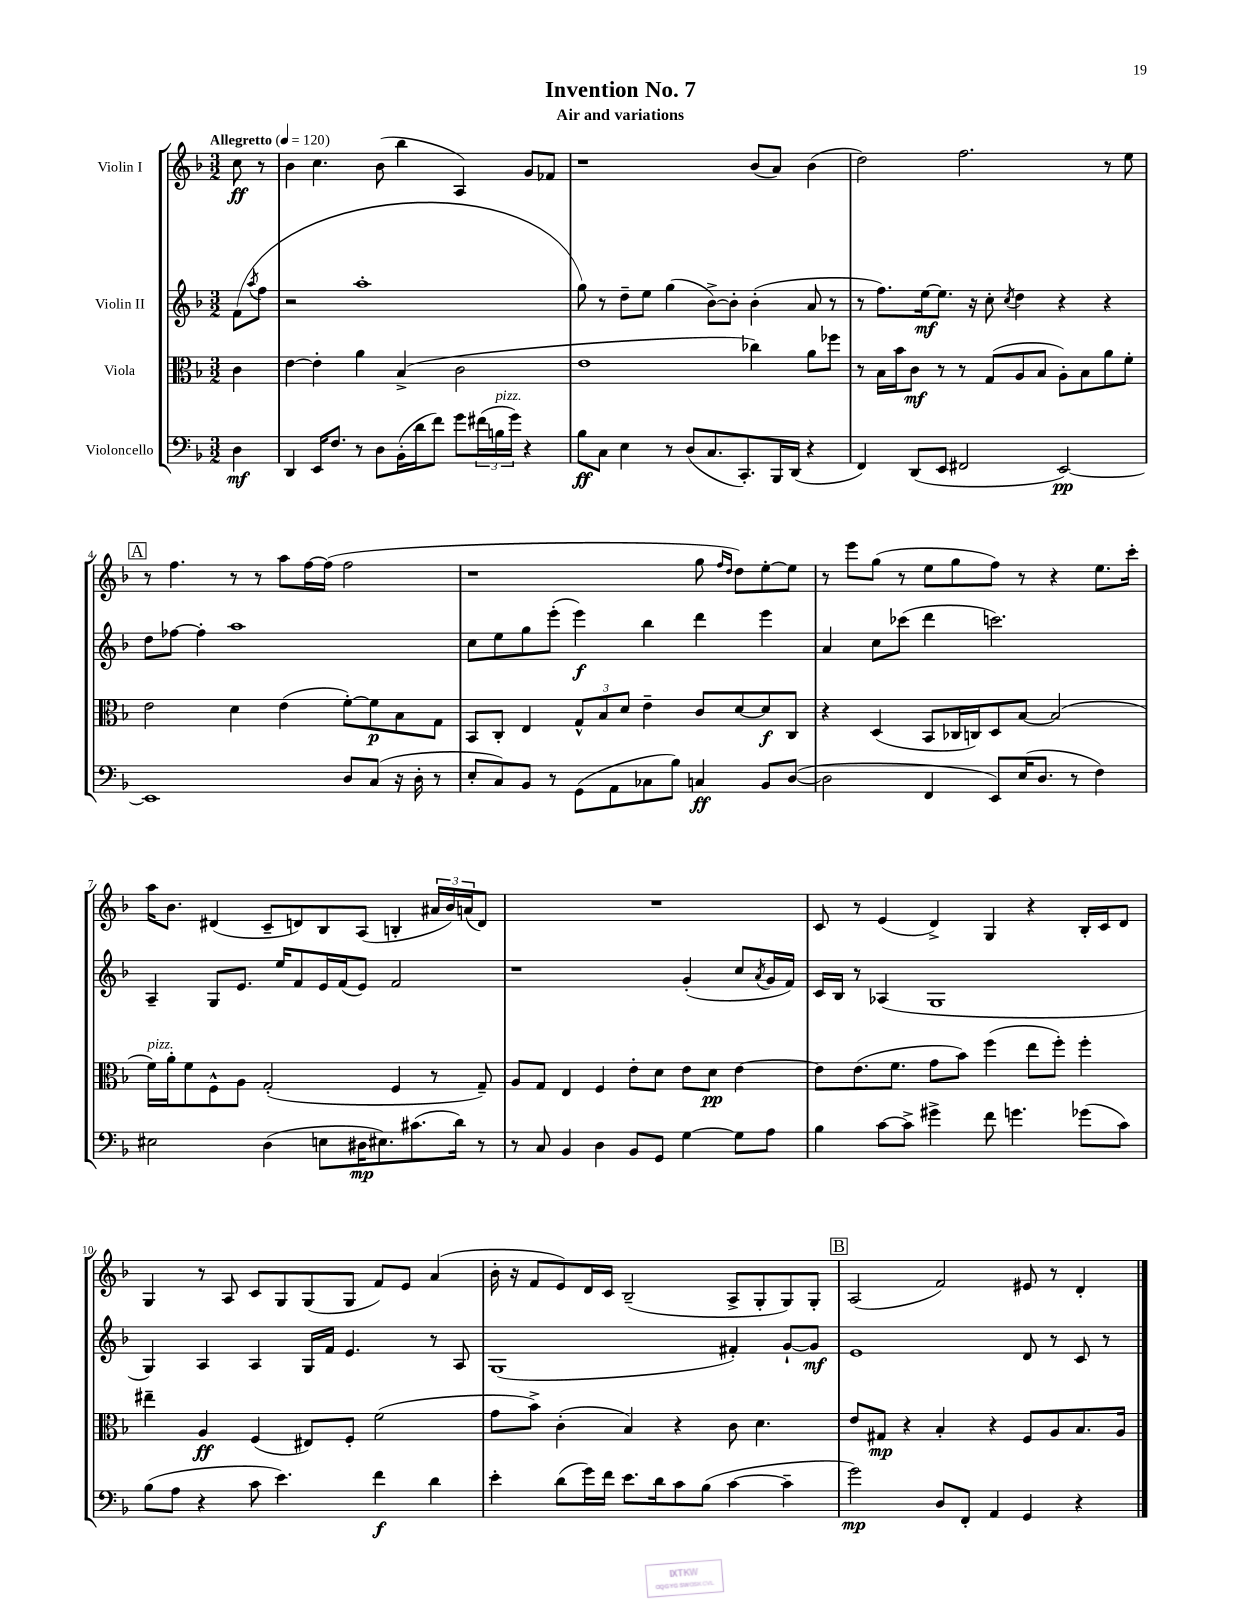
\header { title = "Invention No. 7" subtitle = "Air and variations" }
<<
\new StaffGroup <<
\new Staff = "s0" \with { instrumentName = "Violin I" } {
    \clef treble \key f \major \numericTimeSignature \time 3/2 \partial 4 \tempo "Allegretto" 4 = 120
    c''8\ff r8 |
    bes'4 c''4. bes'8( bes''4 a4) g'8 fes'8 |
    r1 bes'8( a'8) bes'4( |
    d''2) f''2. r8 e''8 |
    \mark \markup { \box "A" } r8 f''4. r8 r8 a''8 f''16~ f''16( f''2 |
    r1 g''8 \grace { f''16 d''16 } d''8) e''8~-. e''8 |
    r8 e'''8 g''8( r8 e''8 g''8 f''8) r8 r4 e''8. c'''16-. |
    a''16 bes'8. dis'4( c'8-- d'8) bes8 a8( b4-. \tuplet 3/2 { ais'16 bes'16) a'16( } d'8) |
    R1. |
    c'8 r8 e'4( d'4->) g4 r4 bes16-. c'16 d'8 |
    g4 r8 a8 c'8 g8 g8( g8 f'8) e'8 a'4( |
    bes'16-. r16 f'8 e'8) d'16 c'16 bes2--( a8-> g8-. g8) g8-. |
    \mark \markup { \box "B" } a2( f'2) eis'8 r8 d'4-. \bar "|." |
}
\new Staff = "s1" \with { instrumentName = "Violin II" } {
    \clef treble \key f \major \numericTimeSignature \time 3/2 \partial 4
    f'8( \acciaccatura { a''8 } f''8 |
    r2 a''1-. |
    g''8) r8 d''8-- e''8 g''4( bes'8~->) bes'8-. bes'4-.( a'8 r8 |
    r8 f''8.) e''16~\mf e''8. r16 c''8-. \acciaccatura { c''8 } d''4 r4 r4 |
    \mark \markup { \box "A" } d''8 fes''8~ fes''4-. a''1 |
    c''8 e''8 g''8 e'''8-.( e'''4\f) bes''4 d'''4 e'''4 |
    a'4 c''8 ces'''8( d'''4 c'''2.) |
    a4-- g8 e'8. e''16 f'8 e'16 f'16( e'8) f'2 |
    r1 g'4-.( c''8 \acciaccatura { a'8 } g'16 f'16) |
    c'16 bes16 r8 aes4( g1 |
    g4) a4 a4 g16 f'16 e'4. r8 a8 |
    g1( fis'4-.) g'8~-! g'8\mf |
    \mark \markup { \box "B" } e'1 d'8 r8 c'8 r8 \bar "|." |
}
\new Staff = "s2" \with { instrumentName = "Viola" } {
    \clef alto \key f \major \numericTimeSignature \time 3/2 \partial 4
    c'4 |
    e'4~ e'4-. a'4 bes4->( c'2 |
    e'1 ces''4) a'8 fes''8 |
    r8 bes16 bes'16 c'8\mf r8 r8 g8( a8 bes8 a8-.) bes8 a'8 f'8-. |
    \mark \markup { \box "A" } e'2 d'4 e'4( f'8~-.) f'8\p bes8 g8 |
    bes,8 c8-. e4 \tuplet 3/2 { g8-^ bes8 d'8 } e'4-- c'8 d'8~ d'8\f c8 |
    r4 d4( bes,8 ces16 c16) d8 bes8~ bes2( |
    f'16^\markup { \italic "pizz." }) a'16-. f'8 f8-^ a8 g2-.( f4 r8 g8--) |
    a8 g8 e4 f4 e'8-. d'8 e'8 d'8\pp e'4~ |
    e'8 e'8.( f'8. g'8 bes'8) f''4( e''8 f''8-.) f''4-. |
    eis''4-- a4\ff f4( eis8) f8-. f'2( |
    g'8 bes'8->) c'4-.( bes4) r4 c'8 d'4. |
    \mark \markup { \box "B" } e'8 gis8\mp r4 bes4-. r4 f8 a8 bes8. a16 \bar "|." |
}
\new Staff = "s3" \with { instrumentName = "Violoncello" } {
    \clef bass \key f \major \numericTimeSignature \time 3/2 \partial 4
    d4\mf |
    d,4 e,16 f8. r8 d8 bes,16-.( d'16 f'8) g'8 \tuplet 3/2 { fis'16( b16^\markup { \italic "pizz." } g'16) } r4 |
    bes8\ff c8 e4 r8 d8( c8. c,8.-.) bes,,16 d,16( r4 |
    f,4) d,8( e,8 fis,2 e,2~\pp) |
    \mark \markup { \box "A" } e,1 d8 c8( r16 d16-. r8 |
    e8-. c8) bes,8 r8 g,8( a,8 ces8 bes8) c4\ff bes,8 d8~( |
    d2 f,4 e,8) e16( d8. r8 f4) |
    eis2 d4( e8 dis16\mp eis8.) cis'8.( d'16) r8 |
    r8 c8 bes,4 d4 bes,8 g,8 g4~ g8 a8 |
    bes4 c'8~ c'8-> gis'4-> f'8 g'4. ges'8( c'8) |
    bes8( a8 r4 c'8 e'4.) f'4\f d'4 |
    e'4-. d'8( g'16) f'16 e'8. d'16 c'8 bes8( c'4~ c'4-- |
    \mark \markup { \box "B" } g'2\mp) d8 f,8-. a,4 g,4 r4 \bar "|." |
}
>>
>>
